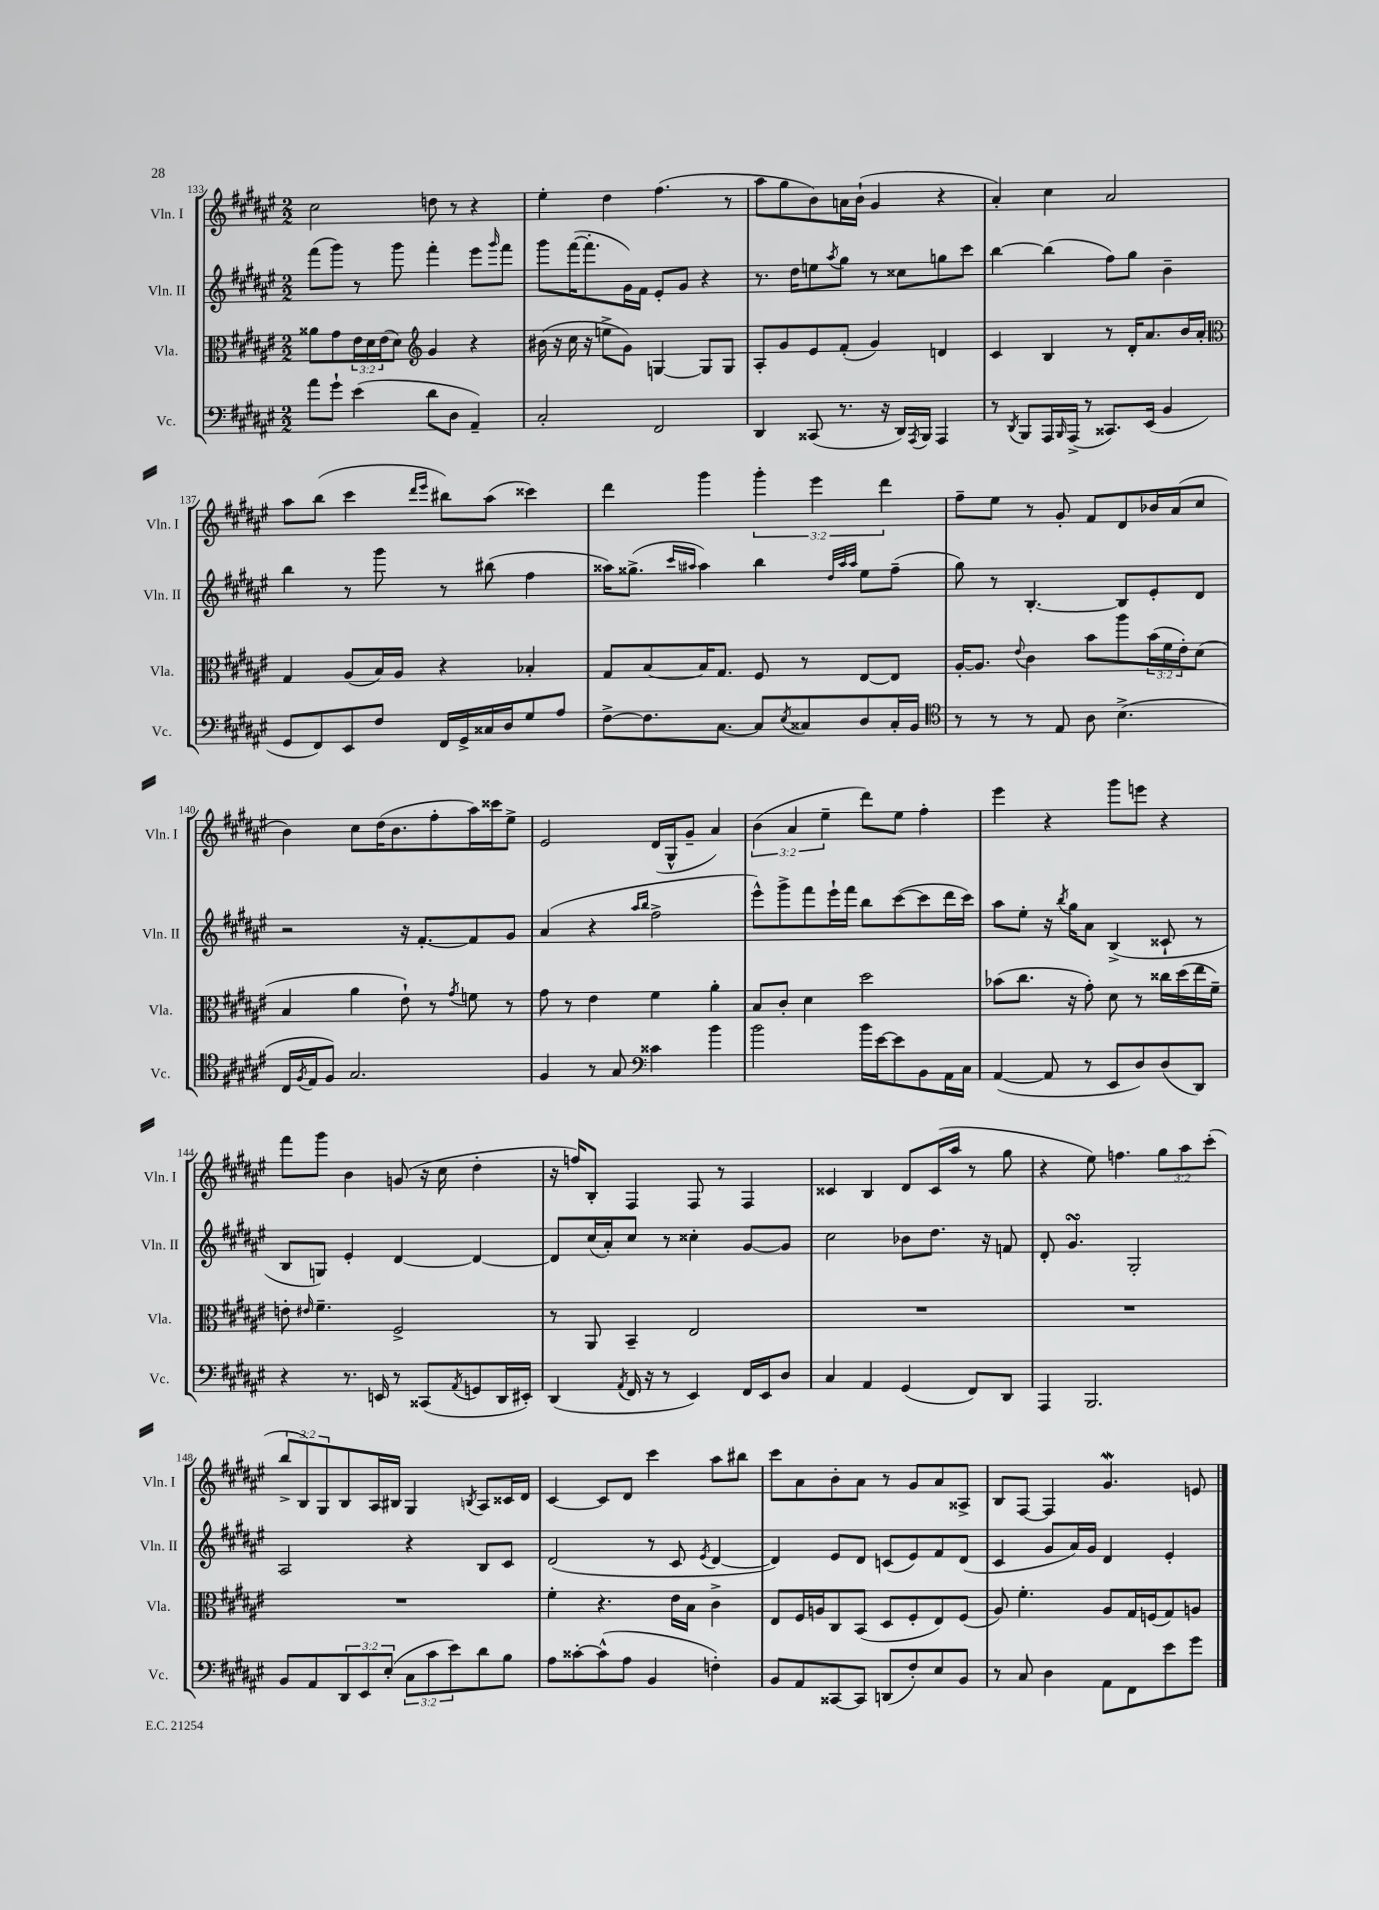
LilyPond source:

<<
\new StaffGroup <<
\new Staff = "s0" \with { instrumentName = "Vln. I" shortInstrumentName = "Vln. I" } {
    \clef treble \key fis \major \numericTimeSignature \time 2/2 \override Staff.TupletNumber.text = #tuplet-number::calc-fraction-text
    cis''2 d''8 r8 r4 |
    eis''4-. dis''4 fis''4.( r8 |
    ais''8 gis''8 b'8) a'16 b'16-!( gis'4 r4 |
    ais'4-.) cis''4 ais'2 |
    ais''8 b''8( cis'''4 \grace { dis'''16 eis'''16 } bis''8) ais''8( cisis'''4) |
    dis'''4 gis'''4 \tuplet 3/2 { gis'''4-. eis'''4 dis'''4 } |
    fis''8-- eis''8 r8 gis'8-. fis'8 dis'8 bes'16 ais'16( cis''8 |
    b'4) cis''8 dis''16( b'8. fis''8-. ais''16) cisis'''16 eis''8-> |
    eis'2 dis'16( gis16-^ gis'8-- ais'4) |
    \tuplet 3/2 { b'4( ais'4 eis''4-- } dis'''8) eis''8 fis''4-. |
    eis'''4 r4 gis'''8 e'''8 r4 |
    fis'''8 gis'''8 b'4 g'8( r16 cis''16 dis''4-. |
    r16 f''16) b8-. fis4 fis8 r8 fis4 |
    cisis'4 b4 dis'8 cisis'16( ais''16 r8 gis''8 |
    r4 eis''8) f''4. \tuplet 3/2 { gis''8 ais''8 cis'''8-.( } |
    \tuplet 3/2 { b''8-> b8) gis8 } b8 ais16 bis16 gis4 \acciaccatura { b8 } ais8 cisis'16 dis'16 |
    cis'4~ cis'8 dis'8 cis'''4 ais''8 bis''8 |
    cis'''8 ais'8 b'8-. ais'8 r8 gis'8 ais'8 aisis8-> |
    b8 fis8~ fis4 gis'4.\mordent e'8 \bar "|." |
}
\new Staff = "s1" \with { instrumentName = "Vln. II" shortInstrumentName = "Vln. II" } {
    \clef treble \key fis \major \numericTimeSignature \time 2/2
    fis'''8( gis'''8) r8 gis'''8 fis'''4-. eis'''8 \grace { gis'''16 } fis'''8 |
    gis'''8 fis'''16~( fis'''8.-. gis'16) fis'16 eis'8-. gis'8 r4 |
    r8. dis''16 e''8 \acciaccatura { ais''8 } gis''8 r8 cisis''8 g''8 cis'''8 |
    b''4~ b''4( fis''8) gis''8 b'4-- |
    b''4 r8 gis'''8 r8 bis''8( fis''4 |
    aisis''16) gisis''8.->( \grace { cis'''16 ais''16 } ais''4) b''4 \grace { dis''32 ais''32 ais''32 } eis''8 fis''8--( |
    gis''8) r8 b4.~-. b8 eis'8-. dis'8 |
    r2 r16 fis'8.~-. fis'8 gis'8 |
    ais'4( r4 \grace { ais''16 b''16 } fis''2-> |
    eis'''8-^) gis'''8-> fis'''8 eis'''16-! fis'''16 b''8 cis'''8~( cis'''8 dis'''16 cis'''16) |
    ais''8 eis''8-. r16 \acciaccatura { b''8 } gis''16 ais'8 b4->( cisis'8-! r8 |
    b8 g8) eis'4-. dis'4~ dis'4~ |
    dis'8 cis''16( ais'16-.) cis''8 r8 cisis''4-. gis'8~ gis'8 |
    cis''2 bes'8 dis''8. r16 f'8 |
    dis'8-. gis'4.\turn gis2-. |
    ais2 r4 b8 cis'8 |
    dis'2( r8 cis'8 \acciaccatura { eis'8 } dis'4~ |
    dis'4) eis'8 dis'8 c'8( eis'8) fis'8 dis'8( |
    cis'4 gis'8 ais'16) gis'16 dis'4 eis'4-. \bar "|." |
}
\new Staff = "s2" \with { instrumentName = "Vla." shortInstrumentName = "Vla." } {
    \clef alto \key fis \major \numericTimeSignature \time 2/2 \override Staff.TupletNumber.text = #tuplet-number::calc-fraction-text
    aisis'8 gis'8 \tuplet 3/2 { eis'16 dis'16 eis'16( } dis'8) \clef treble gis'4 r4 |
    bis'16( r16 cis''16 r16 e''8-> gis'8) g4~ g8 g8 |
    ais8-. gis'8 eis'8 fis'8-.( gis'4) d'4 |
    cis'4 b4 r8 dis'16-. ais'8. b'16 ais'16-. |
    \clef alto gis4 ais8( b16) ais16 r4 bes4-. |
    gis8 b8~ b16 gis8. fis8 r8 eis8~ eis8 |
    ais16~-. ais8. \appoggiatura { eis'8 } cis'4 b'8 ais''8 \tuplet 3/2 { b'16( fis'16 eis'16-.) } dis'8( |
    b4 ais'4 eis'8-!) r8 \acciaccatura { gis'8 } f'8 r8 |
    gis'8 r8 eis'4 fis'4 ais'4-. |
    b8 cis'8-. dis'4 dis''2 |
    bes'8( cis''8. r16 gis'8-.) dis'8 r8 cisis''16 dis''16( eis''16 fis'16--) |
    e'8-. \grace { eis'16 } fis'4.-- fis2-> |
    r8 ais,8 b,4-- eis2 |
    R1 |
    R1 |
    R1 |
    fis'4-. r4. eis'16 b16 cis'4-> |
    eis8 fis16 a16 cis8 b,8( dis8 fis8-. eis8) fis8( |
    ais8) fis'4.-. ais8 gis16 f16( gis8) a8 \bar "|." |
}
\new Staff = "s3" \with { instrumentName = "Vc." shortInstrumentName = "Vc." } {
    \clef bass \key fis \major \numericTimeSignature \time 2/2 \override Staff.TupletNumber.text = #tuplet-number::calc-fraction-text
    ais'8 gis'8-! eis'4( dis'8 dis8 ais,4--) |
    cis2-. fis,2 |
    dis,4 cisis,8( r8. r16 dis,16) \acciaccatura { ais,,8 } b,,16 ais,,4 |
    r8 \acciaccatura { dis,8 } b,,8 ais,,16 \grace { b,,16 } ais,,16->( r8 cisis,8.) eis,16( b,4 |
    gis,8 fis,8) eis,8 fis8 fis,16 gis,16-> cisis16 dis16 gis8 ais8 |
    fis8~-> fis8. cis8.~ cis8 \acciaccatura { eis8 } cisis8 dis8 cisis16-. b,16 |
    \clef tenor r8 r8 r8 eis8 ais8 b4.->( |
    cis16 \acciaccatura { fis8 } eis16 fis8) gis2. |
    fis4 r8 gis8 \clef bass cisis'4 b'4 |
    b'2 b'16 eis'16~ eis'8 b,8 ais,16 cis16 |
    ais,4~( ais,8 r8 eis,8 dis8) dis8( dis,8) |
    r4 r8. e,16 r8 cisis,8( \acciaccatura { ais,8 } g,8 dis,16 eis,16-.) |
    dis,4( \acciaccatura { ais,8 } fis,16 r16 r8 eis,4) fis,16 eis,16 dis8 |
    cis4 ais,4 gis,4( fis,8) dis,8 |
    ais,,4 b,,2. |
    b,8 ais,8 \tuplet 3/2 { dis,8 eis,8 eis8-.( } \tuplet 3/2 { cis8 cis'8 eis'8) } dis'8 b8 |
    ais8 cisis'8~-. cisis'8-^( ais8 b,4 f4-.) |
    b,8 ais,8 cisis,8~ cisis,8 d,8( fis8-.) eis8 b,8 |
    r8 cis8 dis4 ais,8 fis,8 eis'8 gis'8 \bar "|." |
}
>>
>>
\layout { \context { \Score currentBarNumber = #133 } }
